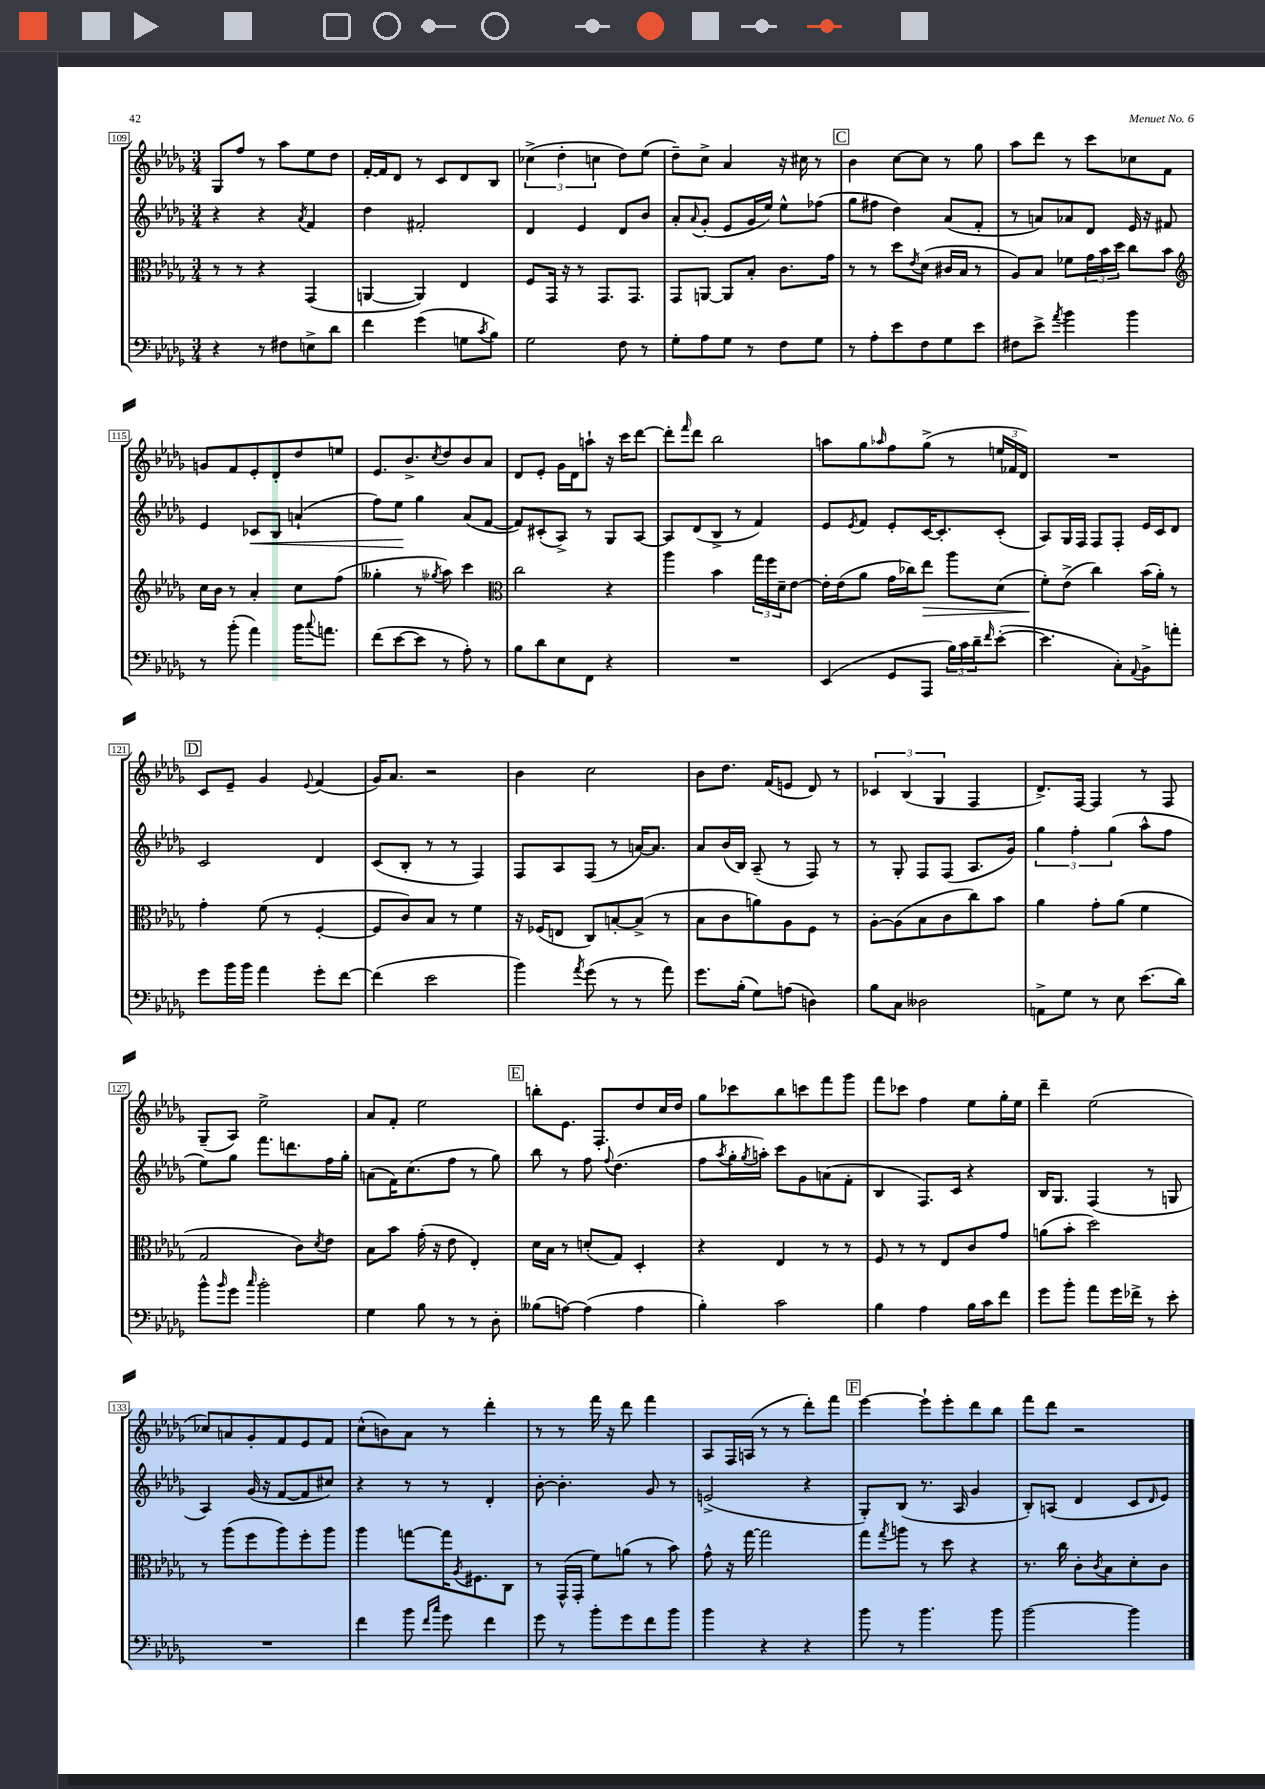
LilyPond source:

<<
\new StaffGroup <<
\new Staff = "s0" {
    \clef treble \key des \major \numericTimeSignature \time 3/4
    ges8 f''8 r8 aes''8 ees''8 des''8 |
    f'16~-. f'16 des'8 r8 c'8 des'8 bes8 |
    \tuplet 3/2 { ces''4->( des''4-. c''4 } des''8) ees''8( |
    des''8--) c''8-> aes'4 r16 cis''16 r8 |
    \mark \markup { \box "C" } bes'4 c''8~ c''8 r8 ges''8 |
    aes''8 des'''8 r8 c'''8 ces''8 f'8 |
    g'8 f'8 ees'8-. des'8-. des''8 e''8 |
    ees'8. bes'8.-> \acciaccatura { c''8 } des''8 bes'8 aes'8 |
    des'8 ees'8-. ges'16 des'16 a''8-! r16 c'''16 des'''8~ |
    des'''8-. \grace { f'''16 } des'''8 bes''2 |
    a''8 ges''8 \grace { aes''16 } f''8 ges''8->( r8 \tuplet 3/2 { e''16 fes'16 des'16) } |
    R2. |
    \mark \markup { \box "D" } c'8 ees'8-- ges'4 \appoggiatura { ees'8 } f'4( |
    ges'16) aes'8. r2 |
    bes'4 c''2 |
    bes'8 des''8. f'16( e'8 des'8) r8 |
    \tuplet 3/2 { ces'4 bes4( ges4 } f4 |
    des'8.->) f16~ f4 r8 f8 |
    ges8--( aes8) ees''2-> |
    aes'8 f'8-. ees''2 |
    \mark \markup { \box "E" } b''8-. ees'8. f8.-. des''8 c''16 des''16 |
    ges''8 ces'''8 bes''8 c'''8 f'''8 ges'''8 |
    f'''8 ces'''8 f''4 ees''8 ges''16-. ees''16 |
    des'''4-- ees''2( |
    ces''8) a'8 ges'8-. f'8 ees'8 f'8 |
    c''8-^( b'8) aes'8 r8 des'''4-. |
    r8 r8 f'''16 r16 des'''8 f'''4 |
    aes8 f16 a16( r8 r8 des'''8-.) f'''8 |
    \mark \markup { \box "F" } ees'''4~ ees'''8-! ees'''8-. des'''8 bes''8 |
    f'''8 des'''8 r2 \bar "|." |
}
\new Staff = "s1" {
    \clef treble \key des \major \numericTimeSignature \time 3/4
    r4 r4 \acciaccatura { aes'8 } f'4 |
    des''4 fis'2-. |
    des'4 ees'4 des'8 bes'8 |
    aes'8-. \appoggiatura { aes'8 } ges'8-.( ees'8 ges'16 ees''16) ees''8-^ fes''8( |
    \mark \markup { \box "C" } ges''8 fis''8 des''4) aes'8( f'8-. |
    r8 a'8) aes'8 des'8 ees'16 r16 fis'8 |
    ees'4 ces'8\< bes8 a'4-!( |
    f''8) ees''8\! ges''4 aes'8( f'8~ |
    f'8) cis'8-.( aes8->) r8 ges8 aes8~ |
    aes8 des'8( bes8-> r8 f'4) |
    ees'8 \acciaccatura { ees'8 } f'8 ees'8-. c'16~ c'8.-. c'8-.( |
    aes8) ges16 f16 f8 f8-. ees'16 c'16 des'8 |
    \mark \markup { \box "D" } c'2 des'4 |
    c'8( bes8-. r8 r8 f4) |
    f8 aes8 f8( r8 a'16~) a'8. |
    aes'8 bes'16( bes16) aes8--( r8 f8) r8 |
    r8 ges8-. f8 f8( aes8. ges'16) |
    \tuplet 3/2 { ges''4 f''4-. ges''4( } aes''8-^ f''8 |
    ees''8) ges''8 f'''8. d'''8. f''16 ges''16-. |
    a'8( f'16) c''8.( f''8 r8 ges''8) |
    \mark \markup { \box "E" } bes''8 r8 f''8 \appoggiatura { f''8 } des''4.( |
    f''8 \acciaccatura { aes''8 } ges''16-. \acciaccatura { ges''8 } a''16-.) c'''8 ges'8 a'8( f'8-. |
    bes4 f8.) c'16 r4 |
    bes16 ges8. f4( r8 g8 |
    aes4) ges'16( r16 f'8~ f'8 cis''8) |
    r4 r8 r8 des'4-. |
    bes'8~-. bes'4.-. ges'8 r8 |
    e'2->( r4 |
    \mark \markup { \box "F" } ges8-.) bes8( r8. aes16 ges'4 |
    bes8-.) a8( des'4 c'8 \grace { des'16 } ees'8) \bar "|." |
}
\new Staff = "s2" {
    \clef alto \key des \major \numericTimeSignature \time 3/4
    r8 r8 r4 ges,4( |
    a,4~ a,4) ees4 |
    f8 ges,16 r16 r8 ges,8. ges,8. |
    ges,8 a,8~ a,8 bes8-. c'8. ges'16 |
    \mark \markup { \box "C" } r8 r8 des''8 \acciaccatura { ees'8 } des'8( cis'16 bes16 r8 |
    aes8) bes8 fes'8 \tuplet 3/2 { ges'16 bes'16 des''16 } c''8 bes'8 |
    \clef treble c''16 bes'16 r8 aes'4-. c''8 f''8( |
    geses''4-. r8 \acciaccatura { ges''8 } aes''8) c'''4 |
    \clef alto c''2 r4 |
    aes''4 bes'4 \tuplet 3/2 { ges''16 f''16 des'16-- } ees'8~ |
    ees'16-. ees'16( aes'8 ges'16 ces''16) ees''8\> aes''8 des'8( |
    f'8-.\!) ees'8->( c''4) bes'16( aes'16-.) r8 |
    \mark \markup { \box "D" } ges'4-. f'8( r8 f4~-. |
    f8 c'8) bes8 r8 f'4 |
    r16 fes16( e8 c8) b8~-. b8->( r8 |
    bes8 c'8 a'8) aes8 f8 r8 |
    aes8~-. aes8( bes8 c'8 c''8) bes'8 |
    aes'4 ges'8-. aes'8( f'4 |
    ges2 c'8) \acciaccatura { des'8 } ees'8 |
    bes8 bes'8 ges'16-.( r16 ees'8 ees4-.) |
    \mark \markup { \box "E" } des'16 bes16 r8 d'8-.( ges8) des4-. |
    r4 ees4 r8 r8 |
    f8 r8 r8 ees8 c'8 ges'8 |
    a'8( bes'8-. des''2) |
    r8 aes''8( f''8 aes''8) f''8-. aes''8 |
    aes''4 g''8~ g''16 \acciaccatura { aes8 } fis8. c8 |
    r8 ges,16-^( ges,16-. f'8) a'8( r8 bes'8) |
    ges'8-^ r16 ges''16~ ges''2 |
    \mark \markup { \box "F" } ges''8 \acciaccatura { ges''8 } a''8 r8 des''8 r4 |
    r8. c''16 c'8-. \acciaccatura { c'8 } bes8 des'8-. c'8 \bar "|." |
}
\new Staff = "s3" {
    \clef bass \key des \major \numericTimeSignature \time 3/4
    r4 r8 fis8 e8-> des'8 |
    f'4 ges'4( g8 \acciaccatura { c'8 } bes8) |
    ges2 f8 r8 |
    ges8-. aes8 ges8 r8 f8 ges8 |
    \mark \markup { \box "C" } r8 aes8-. ees'8 f8 ges8 ees'8 |
    fis8 ees'8-> \acciaccatura { aes'8 } bes'4 bes'4 |
    r8 bes'8-.( aes'4) bes'16 \appoggiatura { c''8 } a'8. |
    f'8( ees'8~ ees'8 r8 aes8-.) r8 |
    bes8 des'8 ees8 f,8 r4 |
    R2. |
    ees,4( ges,8 aes,,8 \tuplet 3/2 { bes16) c'16 des'16-- } \grace { f'16 } ees'8~-.( |
    ees'4. c8-.) \appoggiatura { aes,8 } bes,8-> a'8-. |
    \mark \markup { \box "D" } ges'8 bes'16 bes'16 aes'4 ges'8-. f'8~ |
    f'4( ees'2 |
    bes'4) \acciaccatura { aes'8 } ges'8( r8 r8 aes'8) |
    ges'8. bes16-.( ges8) a8( d4) |
    bes8 c8 deses2 |
    a,8-> ges8 r8 ees8 ees'8.( des'16) |
    bes'8-^ \grace { bes'16 } ges'8 \grace { c''16 } bes'2-. |
    ges4 bes8 r8 r8 des8-. |
    \mark \markup { \box "E" } beses8( a8~) a4( a4 |
    bes4-.) c'2 |
    bes4 aes4 bes16 c'16 f'8 |
    ges'8 bes'8-. aes'8 ges'16 fes'16-> r8 ees'8-. |
    R2. |
    f'4 bes'8 \grace { f'16 c''16 } ges'8 f'4 |
    ges'8 r8 bes'8-. ges'8 f'8 bes'8 |
    bes'4 r4 r4 |
    \mark \markup { \box "F" } bes'8 r8 bes'4. bes'8 |
    bes'2~ bes'4 \bar "|." |
}
>>
>>
\layout { \context { \Score currentBarNumber = #109 \override BarNumber.stencil = #(make-stencil-boxer 0.1 0.3 ly:text-interface::print) } }
